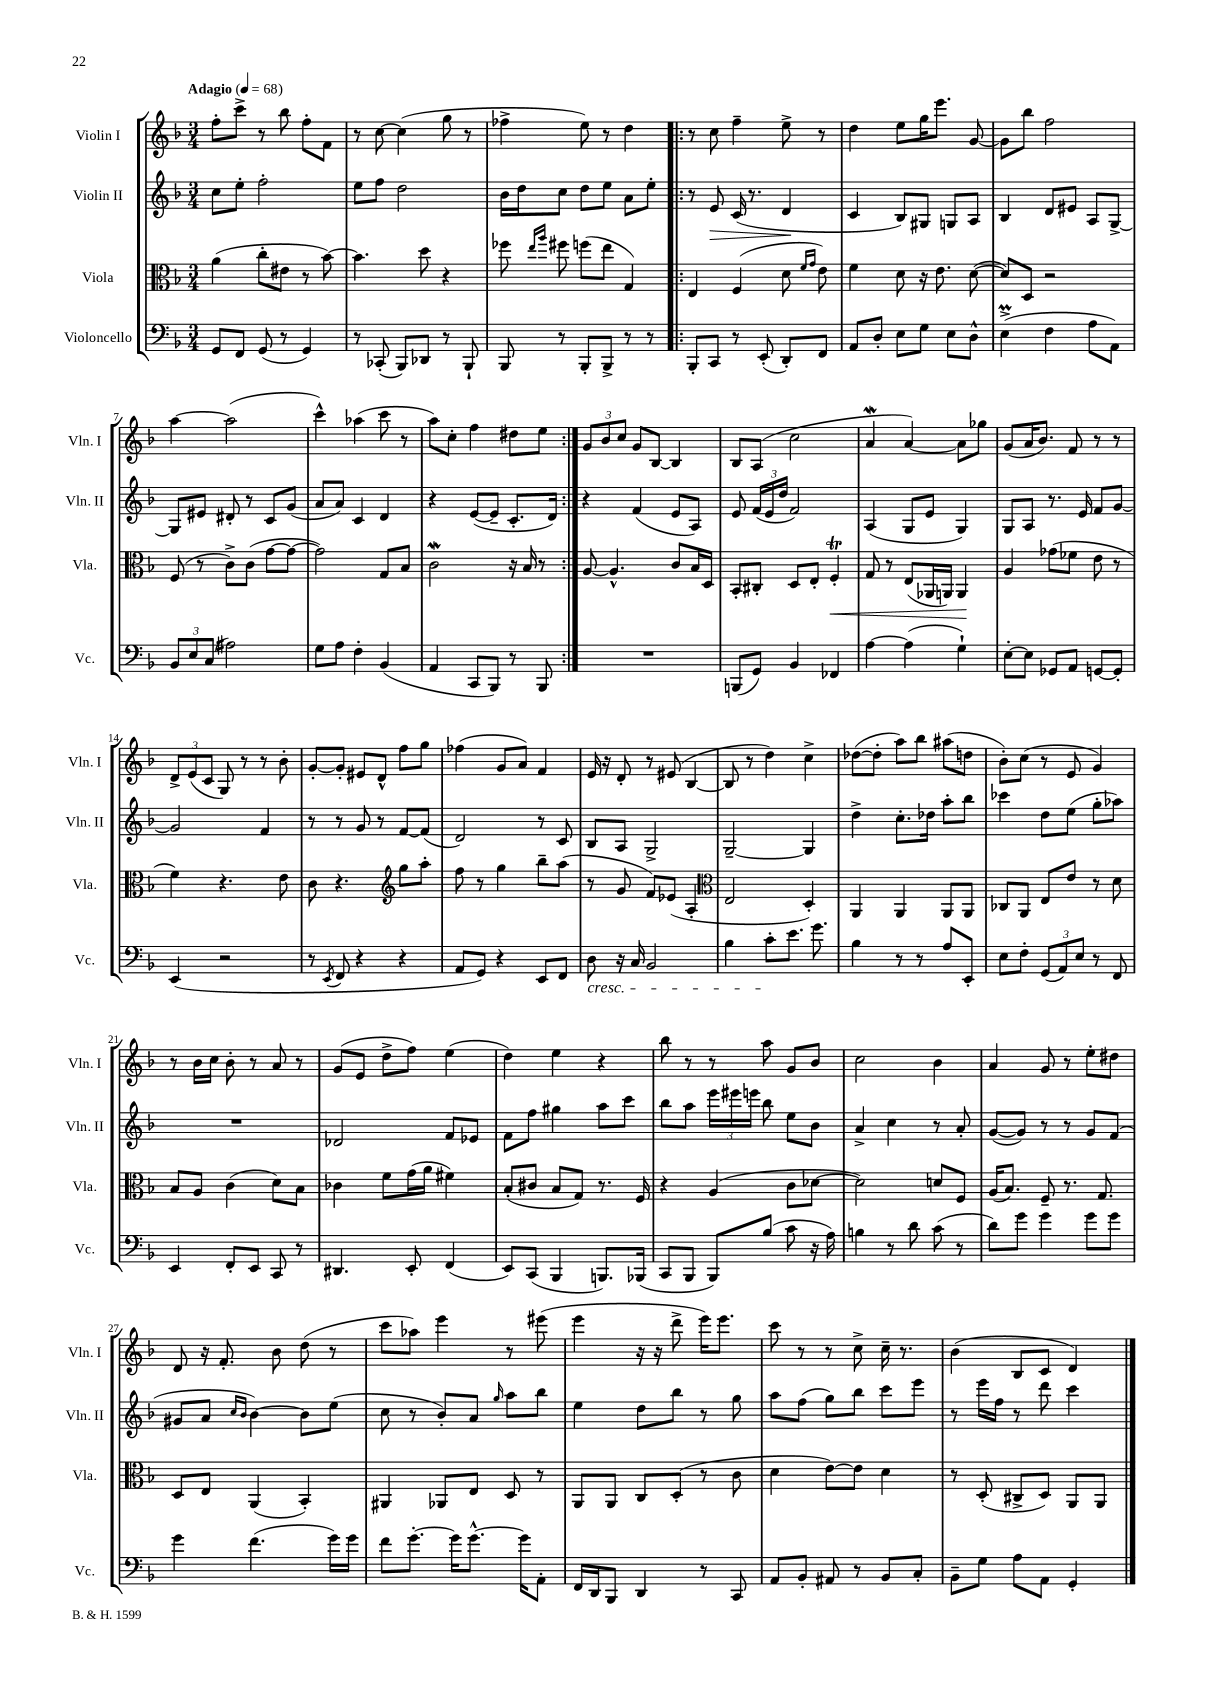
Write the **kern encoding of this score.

**kern	**kern	**kern	**kern
*staff4	*staff3	*staff2	*staff1
*clefF4	*clefC3	*clefG2	*clefG2
*k[b-]	*k[b-]	*k[b-]	*k[b-]
*M3/4	*M3/4	*M3/4	*M3/4
*MM68	*MM68	*MM68	*MM68
8GG	(4a	8cc	8ff'
8FF	.	8ee'	8ccc^
(8GG	8cc'	2ff'	8r
8r	8e#	.	8bb-
4GG)	8r	.	8ff'
.	[8b-)	.	8f
=	=	=	=
8r	4.b-]	8ee	8r
(8CC-'	.	8ff	[8cc
8BBB-)	.	2dd	(4cc]
8DD-	8dd	.	.
8r	4r	.	8gg
8BBB-`	.	.	8r
=	=	=	=
8BBB-	8ff-	16b-	4ff-^
.	.	16dd	.
.	16qqee	.	.
.	16qqaa	.	.
8r	8ff#	8cc	.
8BBB-'	(8ff	8dd	8ee)
8BBB-^	8ee	8ee	8r
8r	4G)	8a	4dd
8r	.	8ee'	.
=!|:	=!|:	=!|:	=!|:
8BBB-'	4E	8r	8r
8CC	.	8e	8cc
8r	(4F	(16c	4ff~
.	.	8.r	.
(8EE'	.	.	.
8DD')	8d	4d	8ee^
.	16qqf	.	.
.	16qqg	.	.
8FF	8e)	.	8r
=	=	=	=
8AA	4f	4c	4dd
8D'	.	.	.
8E	8d	8B-)	8ee
8G	16r	8G#	16gg
.	8.e	.	8.eee
8E	.	8G	.
8D^^	([8d	8A	[8g
=	=	=	=
(4E^	8d])	4B-	8g]
.	8D	.	8bb-
4F	2r	8d	2ff
.	.	8e#	.
8A	.	8A	.
8AA)	.	[8G^	.
=	=	=	=
12BB-	(8F	8G]	[4aa
12E	.	.	.
.	8r	8e#	.
(12C	.	.	.
2A#)	8c^)	8d#'	(2aa]
.	(8c	8r	.
.	[8g	8c	.
.	8g_	(8g	.
=	=	=	=
8G	2g])	8a	4ccc^^)
8A	.	8a)	.
4F'	.	4c	(4aa-
(4BB-	8G	4d	8ccc
.	8B-	.	8r
=	=	=	=
4AA	2c	4r	8aa)
.	.	.	8cc'
8CC	.	([8e	4ff
8BBB-)	.	8e~]	.
8r	16r	8.c'	8dd#
.	16B-	.	.
8BBB-	8r	.	8ee
.	.	16d)	.
=:|!	=:|!	=:|!	=:|!
2.r	[8A	4r	12g
.	.	.	12b-
.	4.A^^]	.	.
.	.	.	12cc
.	.	(4f	8g
.	.	.	[8B-
.	8c	8e	4B-]
.	16B-	8A)	.
.	16D	.	.
=	=	=	=
(8BBB	8BB-'	8e	8B-
8GG)	8C#'	(24f	(8A
.	.	24e	.
.	.	24dd	.
4BB-	8D	2f)	2cc
.	8E'	.	.
4FF-	4F'	.	.
=	=	=	=
[4A	8G	(4A	4a
.	8r	.	.
(4A]	(8E	8G	[4a)
.	16AA-	8e	.
.	16AA)	.	.
4G`)	4AA	4G)	8a]
.	.	.	8gg-
=	=	=	=
[8E'	4A	8G	(8g
8E]	.	8A	16a
.	.	.	8.b-)
8GG-	(8g-	8.r	.
8AA	8f-	.	8f
.	.	16e	.
[8GG	8e	8f	8r
8GG']	8r	[8g	8r
=	=	=	=
(4EE	4f)	2g]	12d^
.	.	.	(12e
.	.	.	12c
2r	4.r	.	8G)
.	.	.	8r
.	.	4f	8r
.	8e	.	8b-'
=	=	=	=
8r	8c	8r	[8g'
8qEE	.	.	.
8FF	4.r	8r	8g']
4r	.	8g	8e#
.	.	8r	8d^^
*	*clefG2	*	*
4r	8gg	[8f	8ff
.	8aa'	(8f]	8gg
=	=	=	=
8AA	8ff	2d)	(4ff-
8GG)	8r	.	.
4r	4gg	.	8g
.	.	.	8a)
8EE	8bb-~	8r	4f
8FF	(8aa	8c	.
=	=	=	=
8D	8r	8B-	16e
.	.	.	16r
16r	8g	8A	8d'
16C	.	.	.
2BB-	8f)	2G^	8r
.	(8e-	.	(8e#
.	4A'	.	[4B-
=	=	=	=
*	*clefC3	*	*
4B-	2E	[2G~	8B-]
.	.	.	8r
8c'	.	.	4dd)
8.e	.	.	.
.	4D')	4G]	4cc^
8.g	.	.	.
=	=	=	=
4B-	4AA	4dd^	([8dd-
.	.	.	8dd-']
8r	4AA	8.cc'	8aa)
8r	.	.	8bb-
.	.	16dd-	.
8A	8AA	8aa'	(8aa#
8EE'	8AA	8bb-	8dd
=	=	=	=
8E	8C-	4ccc-	8b-')
8F'	8AA	.	(8cc
(12GG	8E	8dd	8r
12AA)	.	.	.
.	8e	(8ee	8e
12E	.	.	.
8r	8r	8gg'	4g)
8FF	8d	8aa-)	.
=	=	=	=
4EE	8B-	2.r	8r
.	8A	.	16b-
.	.	.	16cc
8FF'	(4c	.	8b-'
8EE	.	.	8r
8CC	8d)	.	8a
8r	8B-	.	8r
=	=	=	=
4.DD#	4c-	2d-	(8g
.	.	.	8e
.	8f	.	8dd^
8EE'	(16g	.	8ff)
.	16a	.	.
(4FF	4f#)	8f	(4ee
.	.	8e-	.
=	=	=	=
8EE)	(8B-'	8f	4dd)
(8CC	8c#	8ff	.
4BBB-	8B-	4gg#	4ee
.	8G)	.	.
8.BBB)	8.r	8aa	4r
.	.	8ccc	.
(16BBB-	16F	.	.
=	=	=	=
8CC	4r	8bb-	8bb-
8BBB-	.	8aa	8r
8BBB-)	(4A	24eee	8r
.	.	24eee#	.
.	.	24eee	.
(8B-	.	8bb-	8aa
8c	8c	8ee	8g
16r	[8d-	8b-	8b-
16A)	.	.	.
=	=	=	=
4B	2d-])	4a^	2cc
8r	.	4cc	.
8d	.	.	.
(8c	8d	8r	4b-
8r	8F	8a'	.
=	=	=	=
8d)	(16A	([8g	4a
.	8.B-)	.	.
8g	.	8g])	.
4g	8F~	8r	8g
.	8.r	8r	8r
8g	.	8g	8ee'
.	8.G	.	.
8g	.	(8f	8dd#
=	=	=	=
4g	8D	8g#	8d
.	8E	8a	16r
.	.	.	8.f'
.	.	16qqcc	.
.	.	16qqb-	.
(4.f	(4AA	[4b-)	.
.	.	.	8b-
.	4BB-')	8b-]	(8dd
16g)	.	(8ee	8r
16g	.	.	.
=	=	=	=
8f	4AA#	8cc	8ccc
[8.g'	.	8r	8aa-)
.	8AA-	8b-')	4eee
16g]	.	.	.
[8.g^^	8E	8a	.
.	.	16qqgg	.
.	8D	8aa	8r
16g]	.	.	.
8AA'	8r	8bb-	(8eee#
=	=	=	=
16FF	8AA	4ee	4eee
16DD	.	.	.
8BBB-	8AA	.	.
4DD	8C	8dd	16r
.	.	.	16r
.	(8D'	8bb-	8ddd^
8r	8r	8r	16eee)
.	.	.	8.eee
8CC	8c	8gg	.
=	=	=	=
8AA	4d	8aa	8ccc
8BB-'	.	(8ff	8r
8AA#	[8e)	8gg)	8r
8r	8e]	8bb-	8cc^
8BB-	4d	8ccc	16cc~
.	.	.	8.r
8C'	.	8eee	.
=	=	=	=
8BB-~	8r	8r	(4b-
8G	(8D'	16eee	.
.	.	16ff	.
8A	8C#^	8r	8B-
8AA	8D)	8ddd	8c
4GG'	8AA	4ccc	4d)
.	8AA	.	.
==	==	==	==
*-	*-	*-	*-
